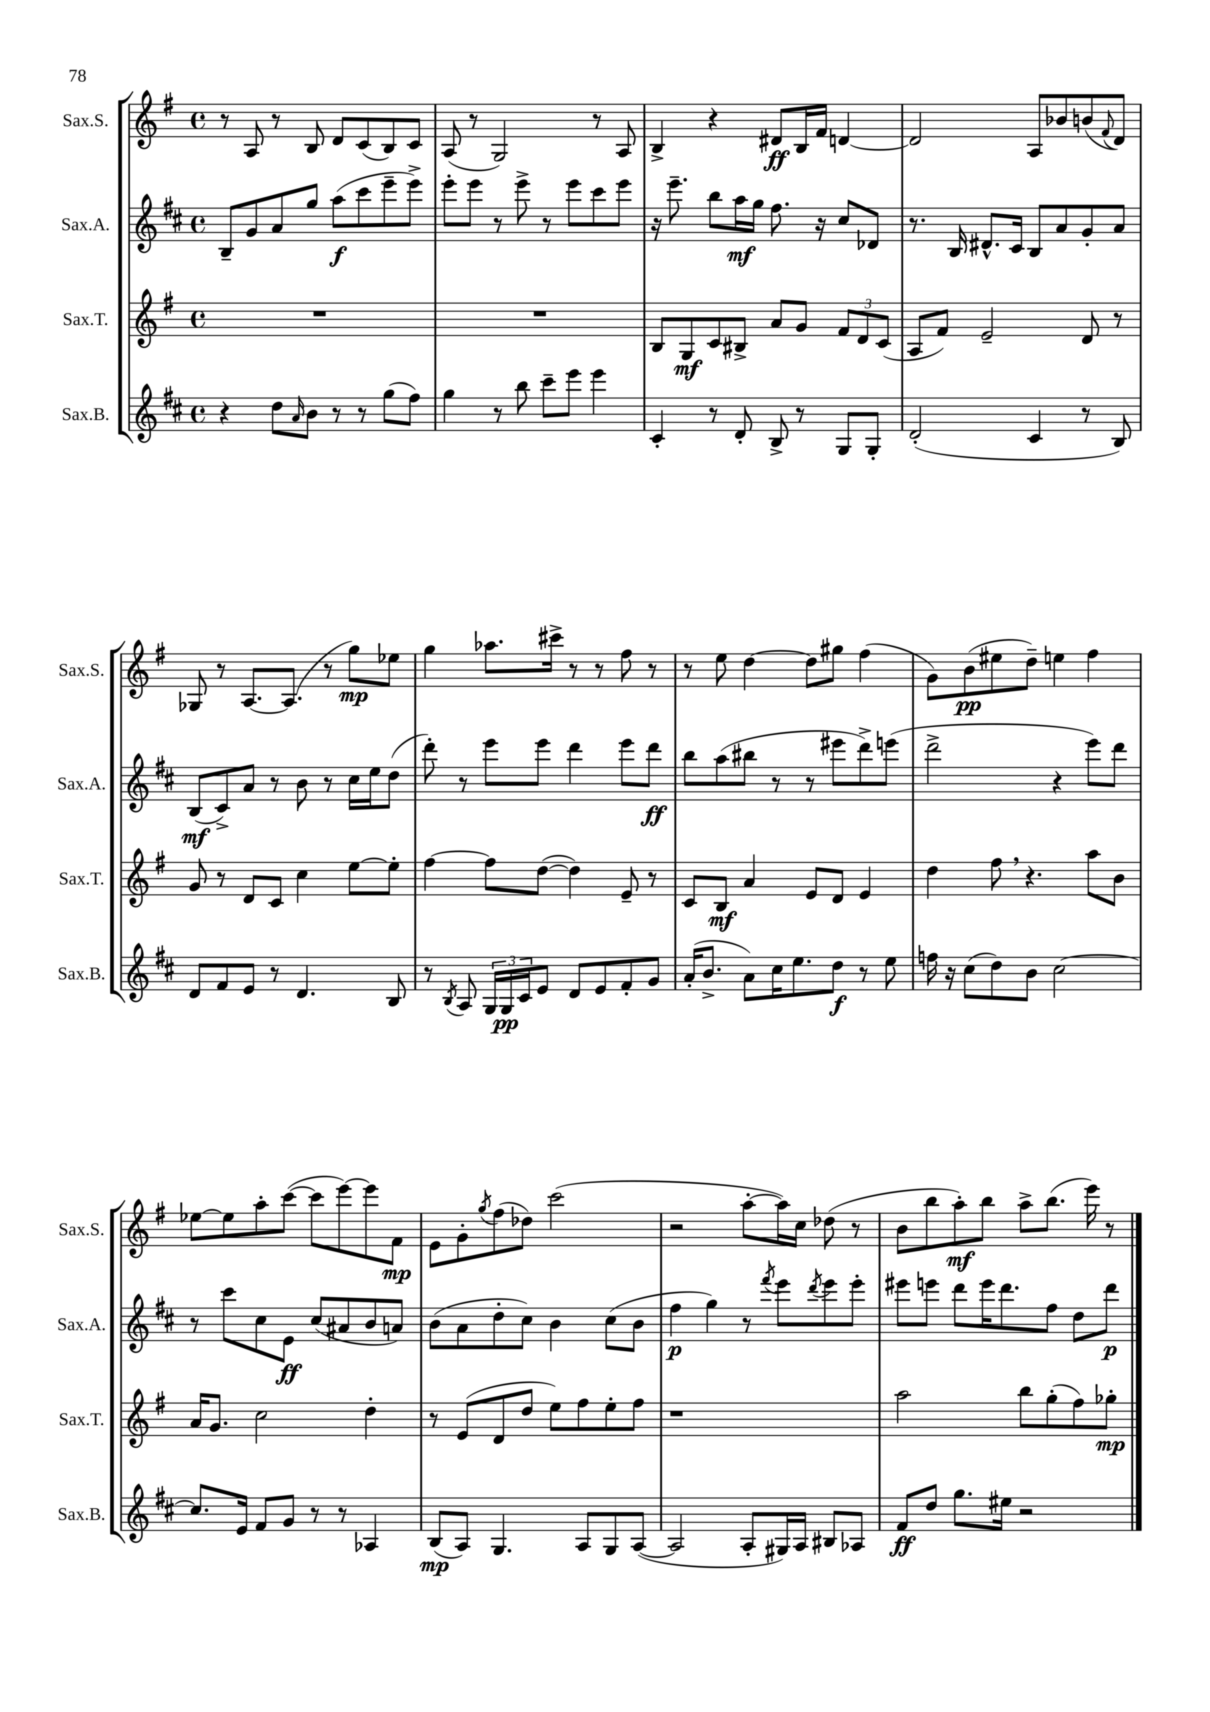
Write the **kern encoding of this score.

**kern	**kern	**kern	**kern
*staff4	*staff3	*staff2	*staff1
*clefG2	*clefG2	*clefG2	*clefG2
*k[f#c#]	*k[f#]	*k[f#c#]	*k[f#]
*M4/4	*M4/4	*M4/4	*M4/4
*met(c)	*met(c)	*met(c)	*met(c)
4r	1r	8B~	8r
.	.	8g	8A
8dd	.	8a	8r
16qqa	.	.	.
8b	.	8gg	8B
8r	.	(8aa	8d
8r	.	8ccc#	(8c
(8gg	.	8eee~	8B)
8ff#)	.	8eee^)	8c
=	=	=	=
4gg	1r	8eee'	(8A
.	.	8eee	8r
8r	.	8r	2G)
8bb	.	8eee^	.
8ccc#~	.	8r	.
8eee	.	8eee	.
4eee	.	8ccc#	8r
.	.	8eee	8A
=	=	=	=
4c#'	8B	16r	4B^
.	.	8.eee~	.
.	8G	.	.
8r	8c	8bb	4r
8d'	8B#^	16aa	.
.	.	16gg	.
8B^	8a	8.ff#	8d#
8r	8g	.	16B
.	.	16r	16f#
8G	12f#	8cc#	[4d
.	12d	.	.
8G'	.	8d-	.
.	(12c	.	.
=	=	=	=
(2d'	8A	8.r	2d]
.	8f#)	.	.
.	.	16B	.
.	2e~	8.d#^^	.
.	.	16c#	.
4c#	.	8B	8A
.	.	8a	8b-
8r	8d	8g'	(8b
.	.	.	8qqf#
8B)	8r	8a	8d)
=	=	=	=
8d	8g	(8B	8G-
8f#	8r	8c#^)	8r
8e	8d	8a	[8.A
8r	8c	8r	.
.	.	.	(8.A]
4.d	4cc	8b	.
.	.	8r	8r
.	[8ee	16cc#	8gg)
.	.	16ee	.
8B	8ee']	(8dd	8ee-
=	=	=	=
8r	[4ff#	8ddd')	4gg
8qB	.	.	.
8A	.	8r	.
24G	8ff#]	8eee	8.aa-
24G	.	.	.
24c#	.	.	.
8e	([8dd	8eee	.
.	.	.	16ccc#^
8d	4dd])	4ddd	8r
8e	.	.	8r
8f#'	8e~	8eee	8ff#
8g	8r	8ddd	8r
=	=	=	=
(16a'	8c	8bb	8r
8.b^	.	.	.
.	8B	(8aa	8ee
8a)	4a	8bb#	[4dd
16cc#	.	8r	.
8.ee	.	.	.
.	8e	8r	8dd]
8dd	8d	8eee#	8gg#
8r	4e	8ddd^)	(4ff#
8ee	.	(8eee	.
=	=	=	=
16ff	4dd	2ddd^	8g)
16r	.	.	.
(8cc#	.	.	(8b
8dd)	8ff#	.	8ee#
8b	4.r	.	8dd~)
[2cc#	.	4r	4ee
.	8aa	8eee)	4ff#
.	8b	8ddd	.
=	=	=	=
8.cc#]	16a	8r	[8ee-
.	8.g	.	.
.	.	8ccc#	8ee-]
16e	.	.	.
8f#	2cc	8cc#	8aa'
8g	.	8e	([8ccc
8r	.	(8cc#	8ccc]
8r	.	8a#	[8eee)
4A-	4dd'	8b	8eee]
.	.	8a)	8f#
=	=	=	=
(8B	8r	(8b	8e
8A)	(8e	8a	8g'
.	.	.	8qgg
4.G	8d	8dd'	(8ff#
.	8dd	8cc#)	8dd-)
.	8ee)	4b	(2ccc
8A	8ff#	.	.
8G	8ee'	(8cc#	.
([8A	8ff#	8b	.
=	=	=	=
2A]	1r	4ff#	2r
.	.	4gg)	.
8A'	.	8r	[8aa'
.	.	8qfff#	.
16G#)	.	8eee	16aa])
16A	.	.	16cc
.	.	8qddd	.
8B#	.	8eee	(8dd-
8A-	.	8eee'	8r
=	=	=	=
8f#	2aa	8eee#	8b
8dd	.	8eee	8bb
8.gg	.	8ddd	8aa')
.	.	16eee	8bb
16ee#	.	8.ddd	.
2r	8bb	.	8aa^
.	(8gg'	8ff#	(8.bb
.	8ff#)	8dd	.
.	.	.	16eee)
.	8gg-'	8ddd	8r
==	==	==	==
*-	*-	*-	*-
